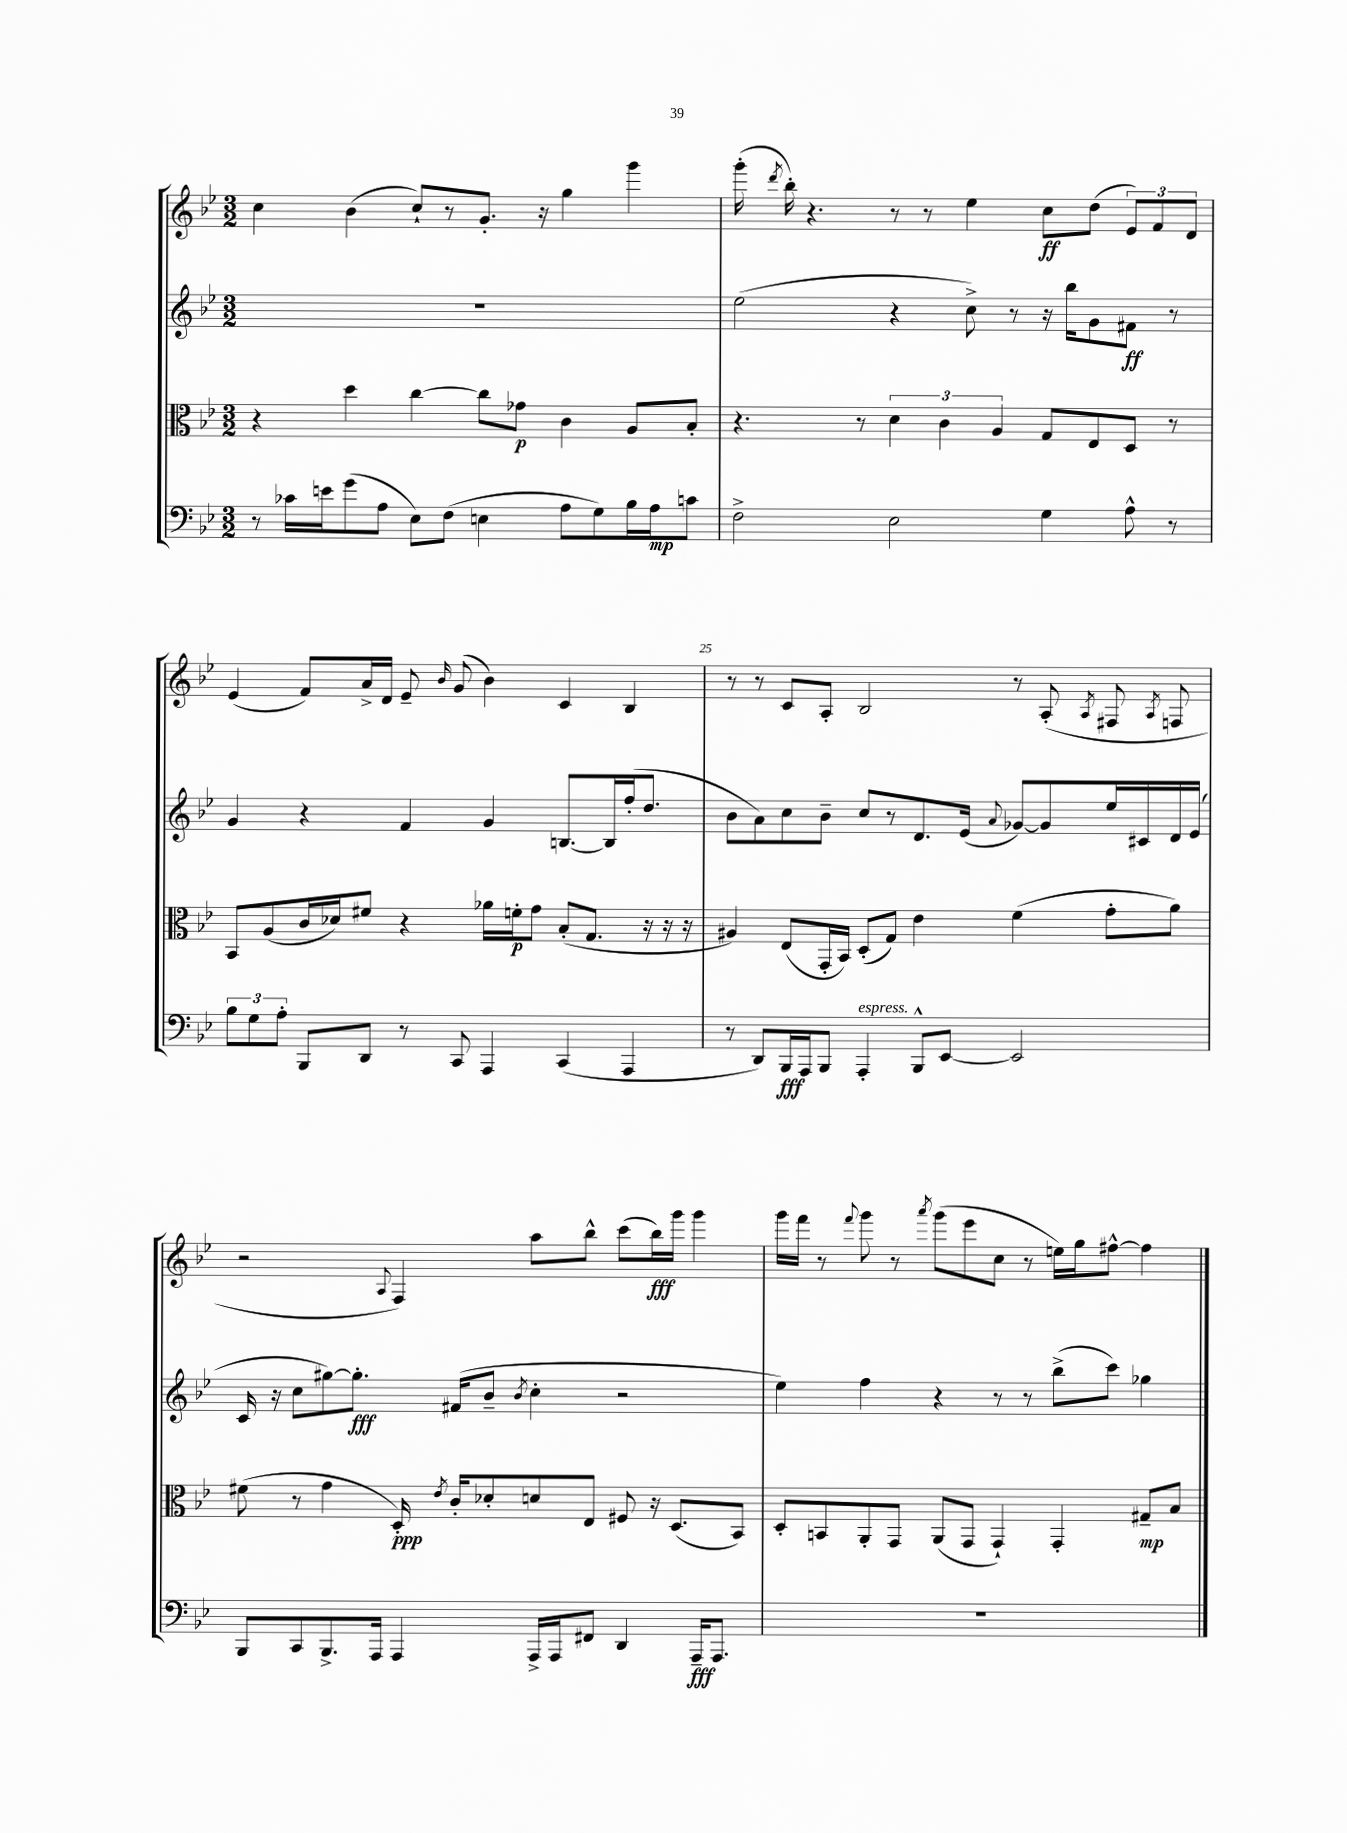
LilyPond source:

<<
\new StaffGroup <<
\new Staff = "s0" {
    \clef treble \key bes \major \numericTimeSignature \time 3/2
    \autoBeamOff c''4 bes'4( c''8[-!) r8 g'8.]-. r16 g''4 g'''4 |
    g'''16-.( \acciaccatura { d'''8 } bes''16-.) r4. r8 r8 ees''4 c''8[\ff d''8]( \tuplet 3/2 { ees'8[) f'8 d'8] } |
    ees'4( f'8[) a'16-> d'16] ees'8-- \grace { bes'16 } g'8( bes'4) c'4 bes4 |
    r8 r8 c'8[ a8]-. bes2 r8 a8-.( \acciaccatura { a8 } fis8 \acciaccatura { a8 } f8 |
    r2 \appoggiatura { a8 } f4) a''8[ bes''8]-^ c'''8[( bes''16\fff) g'''16] g'''4 |
    g'''16[ f'''16] r8 \appoggiatura { f'''8 } g'''8 r8 \acciaccatura { a'''8 } g'''8[( ees'''8 c''8] r8 e''16[) g''16 fis''8]~-^ fis''4 \bar "|." |
}
\new Staff = "s1" {
    \clef treble \key bes \major \numericTimeSignature \time 3/2
    \autoBeamOff R1. |
    ees''2( r4 c''8->) r8 r16 bes''16[ g'8 fis'8]\ff r8 |
    g'4 r4 f'4 g'4 b8.[~ b16 f''16-.( d''8.] |
    bes'8[ a'8) c''8 bes'8]-- c''8[ r8 d'8. ees'16]( \appoggiatura { a'8 } ges'8[~) ges'8 ees''16 cis'16 d'16 ees'16]( |
    c'16 r16 c''8[ gis''8~) gis''8.]-.\fff fis'16[( bes'8]-- \acciaccatura { bes'8 } c''4-. r2 |
    ees''4) f''4 r4 r8 r8 bes''8[->( c'''8]) ges''4 \bar "|." |
}
\new Staff = "s2" {
    \clef alto \key bes \major \numericTimeSignature \time 3/2
    \autoBeamOff r4 d''4 c''4~ c''8[ ges'8]\p c'4 a8[ bes8]-. |
    r4. r8 \tuplet 3/2 { d'4 c'4 a4 } g8[ ees8 d8] r8 |
    bes,8[ a8( c'16 des'16) fis'8] r4 aes'16[ f'16-.\p g'8] bes8[-.( g8.] r16 r16 r16 |
    ais4) ees8[( g,16-. bes,16]) d8[-.( g8]) ees'4 f'4( g'8[-. a'8]) |
    fis'8( r8 g'4 d16-.\ppp) \acciaccatura { ees'8 } c'16[-. des'8-. d'8 ees8] fis8 r16 d8.[( bes,8]) |
    d8[-. b,8 a,8-. g,8] a,8[( g,8] g,4-!) g,4-. gis8[--\mp bes8] \bar "|." |
}
\new Staff = "s3" {
    \clef bass \key bes \major \numericTimeSignature \time 3/2
    \autoBeamOff r8 ces'16[ e'16 g'8( a8] ees8[) f8]( e4 a8[ g8) bes16 a16\mp c'8] |
    f2-> ees2 g4 a8-^ r8 |
    \tuplet 3/2 { bes8[ g8 a8]-. } bes,,8[ d,8] r8 c,8 a,,4 c,4( a,,4 |
    r8 d,8[) bes,,16\fff a,,16 bes,,8] a,,4-.^\markup { \italic "espress." } bes,,8[-^ ees,8]~ ees,2 |
    bes,,8[ c,8 bes,,8.-> a,,16] a,,4 a,,16[-> a,,16 fis,8] d,4 a,,16[--\fff a,,8.] |
    R1. \bar "|." |
}
>>
>>
\layout { \context { \Score currentBarNumber = #22 \override BarNumber.break-visibility = ##(#f #t #t) barNumberVisibility = #(every-nth-bar-number-visible 5) } }
